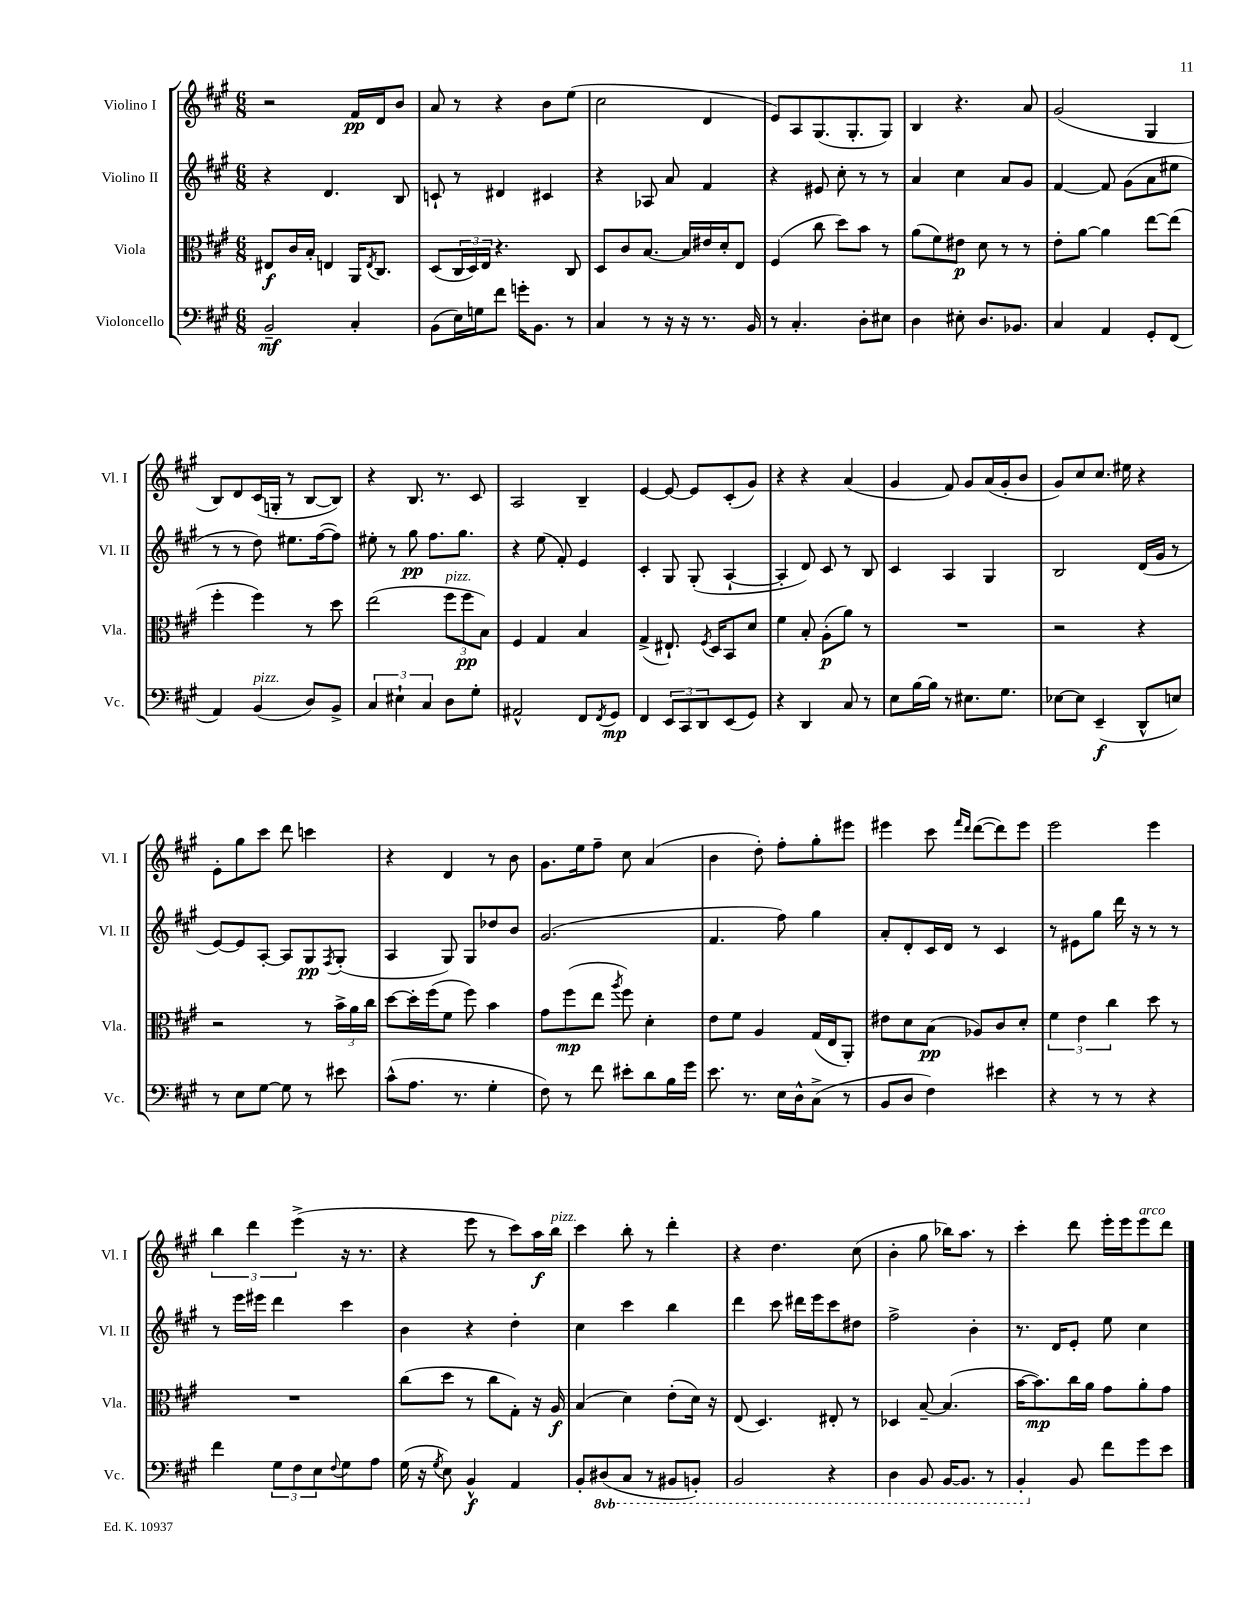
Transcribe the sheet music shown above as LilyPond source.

<<
\new StaffGroup <<
\new Staff = "s0" \with { instrumentName = "Violino I" shortInstrumentName = "Vl. I" } {
    \clef treble \key a \major \numericTimeSignature \time 6/8
    r2 fis'16\pp d'16 b'8 |
    a'8 r8 r4 b'8 e''8( |
    cis''2 d'4 |
    e'8) a8 gis8.( gis8.-. gis8) |
    b4 r4. a'8 |
    gis'2( gis4 |
    b8) d'8 cis'16( g16-. r8 b8~ b8) |
    r4 b8. r8. cis'8 |
    a2 b4-- |
    e'4~ e'8~ e'8 cis'8-.( gis'8) |
    r4 r4 a'4( |
    gis'4 fis'8) gis'8 a'16( gis'16-. b'8 |
    gis'8) cis''8 cis''8. eis''16 r4 |
    e'8-. gis''8 cis'''8 d'''8 c'''4 |
    r4 d'4 r8 b'8 |
    gis'8. e''16 fis''8-- cis''8 a'4( |
    b'4 d''8-.) fis''8-. gis''8-. eis'''8 |
    eis'''4 cis'''8 \grace { fis'''16 d'''16 } d'''8~( d'''8) eis'''8 |
    e'''2 e'''4 |
    \tuplet 3/2 { b''4 d'''4 e'''4->( } r16 r8. |
    r4 e'''8 r8 cis'''8) a''16\f b''16^\markup { \italic "pizz." } |
    cis'''4 b''8-. r8 d'''4-. |
    r4 d''4. cis''8( |
    b'4-. gis''8 bes''16) a''8. r8 |
    cis'''4-. d'''8 e'''16-. e'''16 e'''8^\markup { \italic "arco" } d'''8 \bar "|." |
}
\new Staff = "s1" \with { instrumentName = "Violino II" shortInstrumentName = "Vl. II" } {
    \clef treble \key a \major \numericTimeSignature \time 6/8
    r4 d'4. b8 |
    c'8-! r8 dis'4 cis'4 |
    r4 aes8 a'8 fis'4 |
    r4 eis'8 cis''8-. r8 r8 |
    a'4 cis''4 a'8 gis'8 |
    fis'4~ fis'8 gis'8( a'8 eis''8 |
    r8 r8 d''8) eis''8. fis''16~( fis''8) |
    eis''8-. r8 gis''8\pp fis''8. gis''8. |
    r4 e''8( fis'8-.) e'4 |
    cis'4-. gis8 gis8-.( a4~-! |
    a4-. d'8) cis'8 r8 b8 |
    cis'4 a4 gis4 |
    b2 d'16( gis'16 r8 |
    e'8~) e'8 a8~-. a8 gis8\pp \acciaccatura { fis8 } gis8-.( |
    a4 gis8) gis8 des''8 b'8 |
    gis'2.( |
    fis'4. fis''8) gis''4 |
    a'8-. d'8-. cis'16 d'16 r8 cis'4 |
    r8 eis'8 gis''8 d'''16 r16 r8 r8 |
    r8 e'''16 eis'''16 d'''4 cis'''4 |
    b'4 r4 d''4-. |
    cis''4 cis'''4 b''4 |
    d'''4 cis'''8 dis'''16 e'''16 cis'''8 dis''8 |
    fis''2-> b'4-. |
    r8. d'16 e'8-. e''8 cis''4 \bar "|." |
}
\new Staff = "s2" \with { instrumentName = "Viola" shortInstrumentName = "Vla." } {
    \clef alto \key a \major \numericTimeSignature \time 6/8
    eis8\f cis'16 b16-. e4 a,16 \acciaccatura { e8 } cis8. |
    d8( \tuplet 3/2 { cis16 d16) e16 } r4. cis8 |
    d8 cis'8 b8.~ b16 eis'16 d'16-. e8 |
    fis4( cis''8 d''8) b'8 r8 |
    a'8( fis'8) eis'8\p d'8 r8 r8 |
    e'8-. a'8~ a'4 e''8~ e''8( |
    fis''4-. fis''4) r8 d''8 |
    e''2( \tuplet 3/2 { fis''8^\markup { \italic "pizz." } fis''8\pp b8) } |
    fis4 gis4 b4 |
    gis4->( eis8.-!) \acciaccatura { fis8 } d16 b,8 d'8 |
    fis'4 b8-. a8-.\p( a'8) r8 |
    R2. |
    r2 r4 |
    r2 r8 \tuplet 3/2 { b'16-> a'16 cis''16 } |
    d''8~ d''16-. fis''16( fis'8 fis''8) b'4 |
    gis'8 fis''8\mp( e''8 \acciaccatura { a''8 } fis''8) d'4-. |
    e'8 fis'8 a4 gis16( e16 a,8-.) |
    eis'8 d'8 b8\pp( aes8) cis'8 d'8-. |
    \tuplet 3/2 { fis'4 e'4 cis''4 } d''8 r8 |
    R2. |
    cis''8( d''8 r8 cis''8 gis8-.) r16 a16\f |
    b4( d'4) e'8-.( d'16) r16 |
    e8( d4.) eis8-. r8 |
    des4 b8~-- b4.( |
    b'16~ b'8.\mp) cis''16 a'16 gis'8 a'8-. gis'8 \bar "|." |
}
\new Staff = "s3" \with { instrumentName = "Violoncello" shortInstrumentName = "Vc." } {
    \clef bass \key a \major \numericTimeSignature \time 6/8 \set Staff.ottavationMarkups = #ottavation-simple-ordinals
    b,2--\mf cis4-. |
    b,8( e16) g16 fis'8 g'16-. b,8. r8 |
    cis4 r8 r16 r16 r8. b,16 |
    r8 cis4.-. d8-. eis8 |
    d4 eis8-. d8. bes,8. |
    cis4 a,4 gis,8-. fis,8( |
    a,4) b,4^\markup { \italic "pizz." }( d8) b,8-> |
    \tuplet 3/2 { cis4 eis4-! cis4 } d8 gis8-. |
    ais,2-^ fis,8 \acciaccatura { fis,8 } gis,8\mp |
    fis,4 \tuplet 3/2 { e,8 cis,8 d,8 } e,8( gis,8) |
    r4 d,4 cis8 r8 |
    e8 b16~ b16 r8 eis8. gis8. |
    ees8~ ees8 e,4--\f( d,8-^ e8) |
    r8 e8 gis8~ gis8 r8 eis'8 |
    cis'8-^( a8. r8. gis4-. |
    fis8) r8 fis'8 eis'8-. d'8 b16 gis'16 |
    e'8. r8. e16 d16-^ cis8->( r8 |
    b,8 d8 fis4) eis'4 |
    r4 r8 r8 r4 |
    fis'4 \tuplet 3/2 { gis8 fis8 e8 } \appoggiatura { fis8 } gis8 a8 |
    gis16( r16 \acciaccatura { gis8 } e8) b,4-^\f a,4 |
    b,8-. \ottava #-1 dis,8( cis,8 r8 bis,,8 b,,8-.) |
    b,,2 r4 |
    d,4 b,,8 b,,16~ b,,8. r8 |
    b,,4-. \ottava #0 b,8 fis'8 gis'8 e'8 \bar "|." |
}
>>
>>
\layout { \context { \Score \remove "Bar_number_engraver" } }
